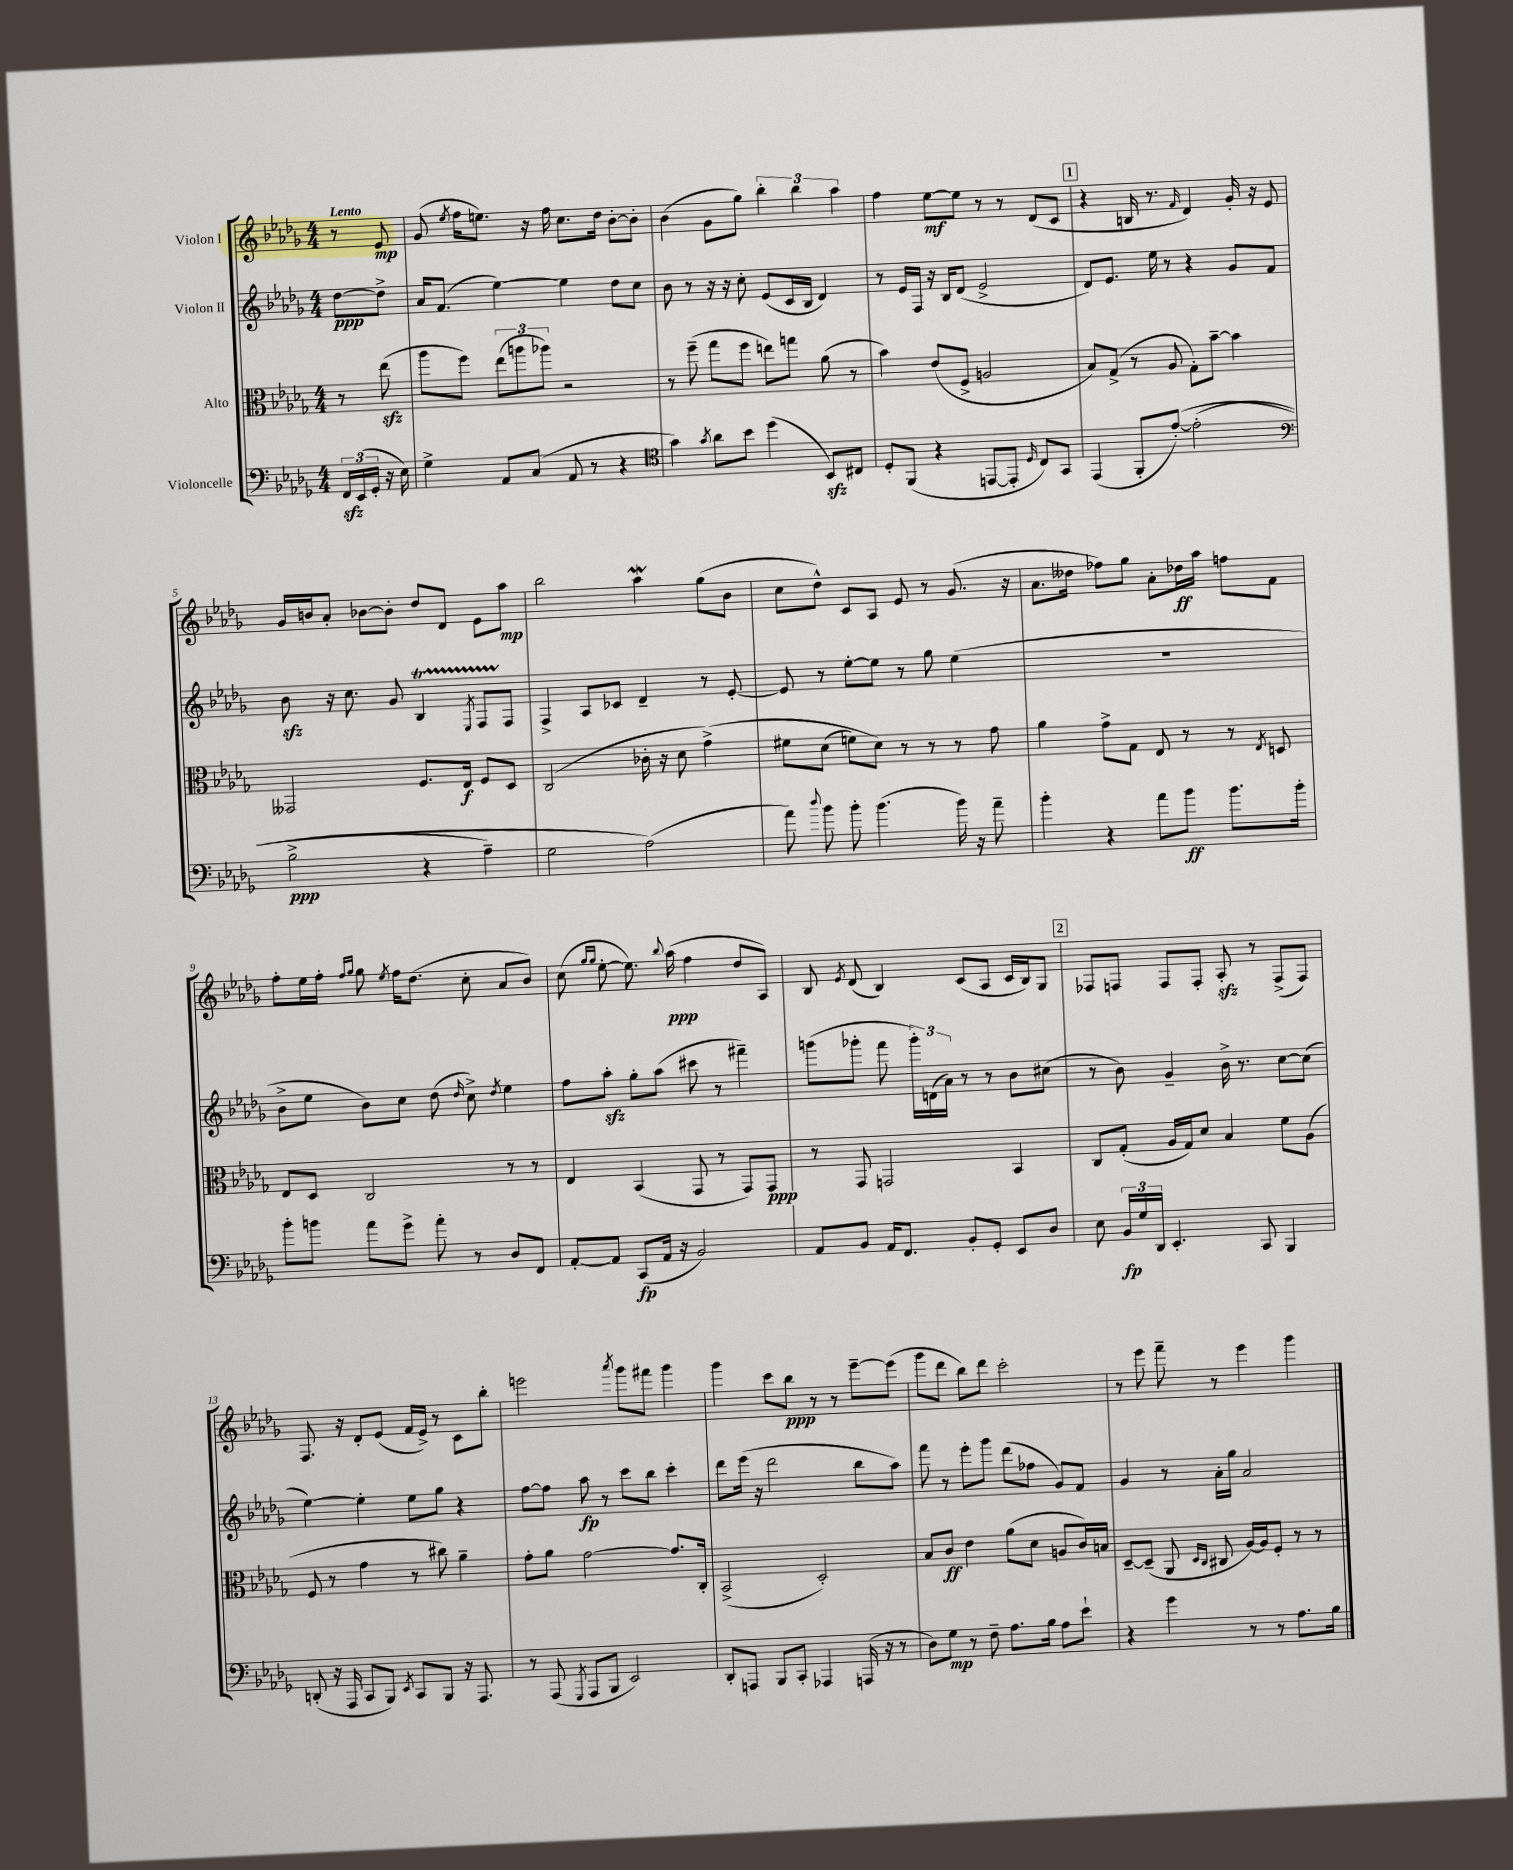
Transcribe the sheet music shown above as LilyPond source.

<<
\new StaffGroup <<
\new Staff = "s0" \with { instrumentName = "Violon I" } {
    \clef treble \key des \major \numericTimeSignature \time 4/4 \partial 4 \tempo "Lento"
    \autoBeamOff r8 ees'8\mp |
    ges'8( \acciaccatura { ees''8 } f''16[ e''8.]) r16 f''16 c''8.[ des''16] bes'8[~-. bes'8]-. |
    bes'4( ges'8[ ges''8]) \tuplet 3/2 { bes''4-. bes''4 aes''4 } |
    f''4 ees''8[~\mf ees''8] r8 r8 des'8[( c'8] |
    \mark \markup { \box "1" } r4 b16 r8. \grace { f'16 } des'4) ges'16-. r16 ees'8 |
    ges'16[ b'16 aes'8]-. bes'8[~ bes'8]-. des''8[ des'8] ees'8[ aes''8]\mp |
    bes''2 aes''4\mordent ges''8[( bes'8] |
    c''8[ des''8]-^) c'8[ aes8] ees'8 r8 ges'8.( r16 |
    aes'8.[ deses''16] fes''8[) ges''8] aes'8[-. des''16\ff aes''16] f''8[ f'8] |
    f''8[-. ees''16 f''16]-. \grace { f''16[ ges''16] } ges''8 \acciaccatura { ees''8 } f''16[ des''8.]( c''8-. aes'8[ bes'8]) |
    c''8( \grace { ges''16[ ges''16] } ees''8~-. ees''8.) \appoggiatura { bes''8 } aes''16\ppp( f''4 des''8[ aes8]) |
    bes8 \acciaccatura { ees'8 } des'8( bes4) c'8[( aes8] c'16[ bes16) ges8] |
    \mark \markup { \box "2" } fes8[ f8] f8[ f8]-. aes8-.\sfz r8 f8[->( f8]) |
    f8. r16 des'8[-. ees'8]( f'16[ ees'16]->) r8 c'8[ bes''8]-. |
    e'''2 \acciaccatura { aes'''8 } ges'''8[ fis'''8] ges'''4 |
    ges'''4 c'''8[ bes''8]\ppp r8 r8 ees'''8[~-- ees'''8]( |
    ges'''8[ des'''8] bes''8[) des'''8] c'''2-. |
    r8 ees'''8 f'''8-- r8 ees'''4 ges'''4 \bar "|." |
}
\new Staff = "s1" \with { instrumentName = "Violon II" } {
    \clef treble \key des \major \numericTimeSignature \time 4/4 \partial 4
    \autoBeamOff des''8[~\ppp des''8]-> |
    aes'16[ f'8.]( ees''4~) ees''4 des''8[ c''8] |
    bes'8 r8 r16 r16 c''8-. ees'8[( c'16 bes16] des'4) |
    r8 ees'16[ f16] r16 bes16[ des'8]( ees'2-> |
    \mark \markup { \box "1" } des'8[) ees'8.] ees''16 r8 r4 ges'8[ f'8] |
    bes'8\sfz r16 c''8. ges'8 bes4\startTrillSpan \acciaccatura { ees8 } f8[ f8]\stopTrillSpan |
    f4-> aes8[ ces'8] des'4-- r8 ees'8~-. |
    ees'8 r8 ees''8[~-. ees''8] r8 ges''8 ees''4( |
    R1 |
    bes'8[-> ees''8] bes'8[) c''8] des''8( \grace { des''16 } c''8->) \acciaccatura { des''8 } ees''4 |
    f''8[ aes''8]-.\sfz ges''8[-. aes''8]( cis'''8 r8 fis'''4--) |
    g'''8[( ges'''8]-. f'''8 \tuplet 3/2 { ges'''16[-.) d'16( aes'16]) } r8 r8 bes'8[ cis''8]( |
    \mark \markup { \box "2" } r8 bes'8) ges'4-- bes'16-> r8. c''8[~ c''8]( |
    ees''4~) ees''4-. ees''8[ ges''8] r4 |
    f''8[~ f''8] aes''8\fp r8 c'''8[ bes''8] c'''4-. |
    des'''8[ ees'''16]( r16 des'''2 bes''8[ aes''8]) |
    f'''8 r8 ees'''8[-. ges'''8] des'''8[( fes''8] ges'8[) f'8] |
    ges'4 r8 aes'16[-. ges''16] aes'2 \bar "|." |
}
\new Staff = "s2" \with { instrumentName = "Alto" } {
    \clef alto \key des \major \numericTimeSignature \time 4/4 \partial 4
    \autoBeamOff r8 ees''8\sfz( |
    aes''8[ f''8]) \tuplet 3/2 { ees''8[( a''8 aes''8]) } r2 |
    r8 f''8--( ges''8[ f''8] e''8[) g''8] aes'8( r8 |
    bes'4) ees'8[( f8]-> a2 |
    \mark \markup { \box "1" } bes8[) ges8]->( r8 aes8 ges8[-.) bes'8]~-- bes'4 |
    geses,2 f8.[ ees16]\f f8[ des8] |
    c2( ces'16-. r16 des'8 ges'4->)\( |
    fis'8[ des'8]( f'8[) des'8]\) r8 r8 r8 ges'8 |
    aes'4 ges'8[-> ges8] ees8 r8 r8 \acciaccatura { ees8 } d8 |
    ees8[ des8] c2 r8 r8 |
    ees4 bes,4( ges,8 r8 ges,8[) ges,8]\ppp |
    r8 ges,8 g,2 bes,4 |
    \mark \markup { \box "2" } c8[ ges8]-.( aes16[ ges16) des'8] bes4 f'8[ aes8]( |
    f8 r8 ges'4 r8 cis''8) aes'4-- |
    ges'8[-. aes'8] ges'2~ ges'8.[ c16]-. |
    bes,2->( des2-.) |
    bes8[ c'8]\ff ees'4 aes'8[( des'8] a8[ c'16) b16] |
    des8[~-- des8]--( aes,8 \grace { des16[ c16] } cis8 aes16[~) aes16 f8]-. r8 r8 \bar "|." |
}
\new Staff = "s3" \with { instrumentName = "Violoncelle" } {
    \clef bass \key des \major \numericTimeSignature \time 4/4 \partial 4
    \autoBeamOff \tuplet 3/2 { f,16[\sfz ees,16( ges,16]-. } r16 ees16) |
    ges4-> aes,8[ c8]( aes,8 r8 r4 |
    \clef tenor ges'4) \acciaccatura { ges'8 } aes'8[ bes'8] des''4( bes,8[\sfz) cis8] |
    des8[-. f,8]( r4 e,8[~ e,8]-. \grace { des16 } c8[) ges,8] |
    \mark \markup { \box "1" } ees,4( f,8[-. ees'8]~-.)\( ees'2-.( |
    \clef bass bes2->\ppp r4 aes4--) |
    ges2 aes2(\) |
    aes'8) \appoggiatura { des''8 } bes'8 bes'8-. bes'4.( bes'16) r16 aes'8-- |
    bes'4-. r4 aes'8[ bes'8]\ff bes'8.[ bes'16]-. |
    bes'8[-. b'8] aes'8[ ges'8]-> aes'8-. r8 des8[ f,8] |
    aes,8[~-. aes,8] c,8[\fp( aes,16] r16 bes,2) |
    aes,8[ bes,8] aes,16[ f,8.] bes,8[-. ges,8]-. ees,8[ des8] |
    \mark \markup { \box "2" } ees8 \tuplet 3/2 { bes,16[\fp ges16 des,16] } ees,4.-. c,8 bes,,4 |
    d,8-.( r16 aes,,16 c,8[ bes,,8]) \acciaccatura { ees,8 } c,8[ bes,,8] r16 aes,,8. |
    r8 aes,,8( \acciaccatura { ges,,8 } aes,,8[ bes,,8] ees,2) |
    des,8[-. a,,8] bes,,8[ c,8]-. aes,,4 a,,16( r16 r8 |
    des8[) ges8]\mp r8 f8-- aes8.[ bes16] aes8[ ees'8]-! |
    r4 ges'4 r8 r8 aes8.[ bes16] \bar "|." |
}
>>
>>
